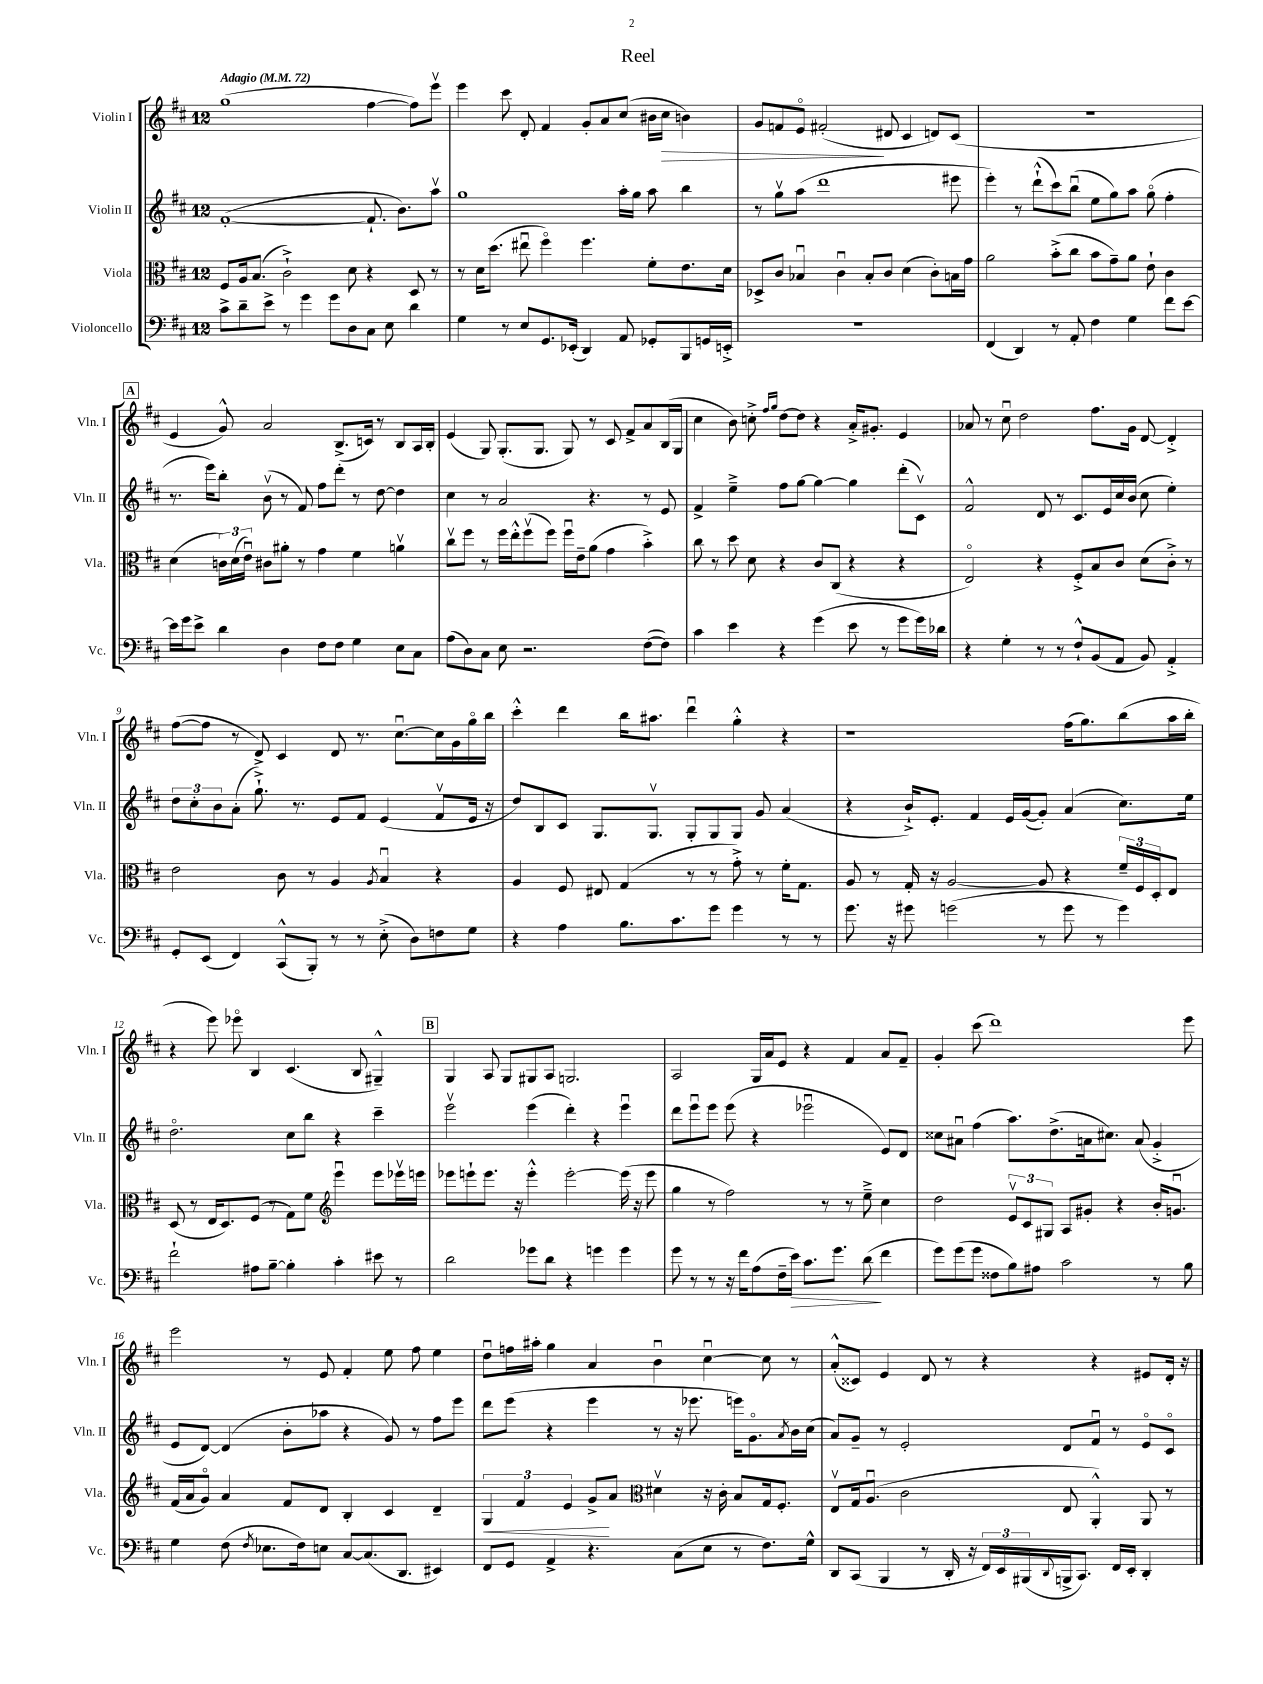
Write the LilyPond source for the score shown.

\header { title = "Reel" }
<<
\new StaffGroup <<
\new Staff = "s0" \with { instrumentName = "Violin I" shortInstrumentName = "Vln. I" } {
    \clef treble \key d \major \once \override Staff.TimeSignature.style = #'single-digit \time 12/8 \tempo "Adagio" 4 = 72
    g''1( fis''4~ fis''8) e'''8\upbow |
    e'''4 cis'''8 d'8-. fis'4 g'8-. a'8 cis''8( bis'16 cis''16\> b'4) |
    g'8 f'8 e'8\flageolet fis'2-.\!( dis'8 cis'4 d'8) cis'8( |
    R1. |
    \mark \markup { \box "A" } e'4 g'8-^) a'2 b8.->( c'16) r8 b8 a16 b16-. |
    e'4( g8) g8.-.( g8. g8) r8 cis'8 fis'8-> a'8 b16( g16 |
    cis''4 b'8) c''8-.-> \grace { fis''16 g''16 } d''8~ d''8 r4 a'16-.-> gis'8.-. e'4 |
    aes'8 r8 cis''8\downbow d''2 fis''8. g'16 d'8~ d'4-.-> |
    fis''8~( fis''8 r8 d'8->) cis'4 d'8 r8. cis''8.~\downbow cis''16 g'16 g''16\flageolet b''16 |
    cis'''4-.-^ d'''4 b''16 ais''8. d'''4\downbow g''4-.-^ r4 |
    r1 fis''16( g''8.) b''8( a''16 b''16-. |
    r4 e'''8) ees'''8\flageolet b4 cis'4.( b8 gis4---^) |
    \mark \markup { \box "B" } g4 a8 g8 gis8 a8 g2. |
    a2 g16 a'16 e'8 r4 fis'4 a'8 fis'8-- |
    g'4-. cis'''8( d'''1) e'''8 |
    e'''2 r8 e'8 fis'4-. e''8 fis''8 e''4 |
    d''8\downbow f''16 ais''16-. g''4 a'4 b'4\downbow cis''4~\downbow cis''8 r8 |
    a'8-.-^( cisis'8) e'4 d'8 r8 r4 r4 eis'8 d'16-. r16 \bar "|." |
}
\new Staff = "s1" \with { instrumentName = "Violin II" shortInstrumentName = "Vln. II" } {
    \clef treble \key d \major \once \override Staff.TimeSignature.style = #'single-digit \time 12/8
    fis'1~-.( fis'8.-! b'8.) a''8\upbow |
    g''1 a''16-. g''16 a''8 b''4 |
    r8 g''8\upbow a''8( d'''1 eis'''8 |
    e'''4-.) r8 d'''8-!-^( cis'''8) b''8\downbow( e''8 g''8) a''8 g''8\flageolet( fis''4-. |
    \mark \markup { \box "A" } r8. e'''16) b''8-. b'8\upbow( r8 fis'8) fis''8 d'''8-. r8 d''8~ d''4 |
    cis''4 r8 a'2 r4. r8 e'8 |
    fis'4-> e''4---> fis''8 g''8~ g''4~ g''4 d'''8-.( cis'8\upbow) |
    fis'2-^ d'8 r8 cis'8. e'16 cis''16 b'16( cis''8 e''4-.) |
    \tuplet 3/2 { d''8 cis''8-. b'8 } a'8-.( g''8.-!->) r8. e'8 fis'8 e'4( fis'8\upbow e'16 r16 |
    d''8) b8 cis'8 g8. g8.\upbow g8-. g8 g8 g'8 a'4( |
    r4 b'16-!->) e'8.-. fis'4 e'16 g'16~( g'8-.) a'4( cis''8.) e''16 |
    d''2.\flageolet cis''8 b''8 r4 cis'''4-- |
    \mark \markup { \box "B" } e'''2\upbow e'''4( d'''4-.) r4 e'''4\downbow |
    d'''8 e'''8\downbow e'''8 e'''8( r4 ees'''2\downbow e'8) d'8 |
    cisis''8 ais'8\downbow fis''4( a''8.) d''8.->( a'16 cis''8.) a'8( g'4-.-> |
    e'8 d'8~) d'4( b'8-. aes''8 r4 g'8) r8 fis''8 e'''8 |
    d'''8 e'''8( r4 e'''4 r8 r16 ees'''8. e'''16) g'8.\flageolet \acciaccatura { a'8 } b'16 cis''16( |
    a'8) g'8-- r8 e'2-. d'8 fis'8\downbow r8 e'8\flageolet cis'8\flageolet \bar "|." |
}
\new Staff = "s2" \with { instrumentName = "Viola" shortInstrumentName = "Vla." } {
    \clef alto \key d \major \once \override Staff.TimeSignature.style = #'single-digit \time 12/8
    fis8 a16 b8.( cis'2-!->) d'8 r4 d8 r8 |
    r8 d'16 d''8.( eis''8\downbow fis''4\flageolet) fis''4. fis'8-. e'8. d'16 |
    des8-> cis'8 bes4\downbow cis'4\downbow bes8-. cis'8 d'4( cis'8-.) b16 g'16 |
    a'2 b'8-.->( cis''8 b'8 g'8--) a'8 e'8-! cis'4 |
    \mark \markup { \box "A" } d'4( \tuplet 3/2 { c'16) d'16( e'16\downbow) } cis'8 ais'8-. r8 g'4 fis'4 a'4\upbow |
    cis''8\upbow fis''8 r8 fis''16 e''16-.-^ fis''8\upbow( fis''8) fis''16\downbow e'16-- a'8( g'4 b'4-.->) |
    cis''8 r8 d''8 d'8 r4 cis'8 cis8( r4 r4 |
    e2\flageolet) r4 fis8-.-> b8 cis'8 d'8( cis'8-.->) r8 |
    e'2 cis'8 r8 a4 \acciaccatura { a8 } b4\downbow r4 |
    a4 fis8 eis8 g4( r8 r8 g'8-.->) r8 fis'16-. g8. |
    a8 r8 g16-. r16 a2~ a8 r4 \tuplet 3/2 { fis'16-- fis16 d16-. } e8 |
    d8( r8 e16 d8.) fis8( r8 g8) fis'8 \clef treble e'''4\downbow e'''8 ees'''16\upbow e'''16 |
    \mark \markup { \box "B" } ees'''8 e'''8-! e'''8. r16 e'''4-.-^ e'''2~-. e'''16( r16 e'''8 |
    g''4 r8 fis''2) r8 r8 e''8---> cis''4 |
    d''2 \tuplet 3/2 { e'8\upbow cis'8 gis8 } a8 gis'8-. r4 b'16-. g'8.\downbow |
    fis'16( a'16 g'8\flageolet) a'4 fis'8 d'8 b4-. cis'4 d'4-- |
    \tuplet 3/2 { g4\< fis'4 e'4 } g'8->\! a'8 \clef alto dis'4\upbow r16 cis'16-. b8 g16 fis8.-. |
    e8\upbow g16 a8.\downbow( cis'2 e8 a,4-.-^) a,8 r8 \bar "|." |
}
\new Staff = "s3" \with { instrumentName = "Violoncello" shortInstrumentName = "Vc." } {
    \clef bass \key d \major \once \override Staff.TimeSignature.style = #'single-digit \time 12/8
    cis'8-> d'8-- e'8-> r8 g'4 g'8 d8 cis8 e8 d'4 |
    g4 r8 e8 g,8. ees,16-.( d,4) a,8 ges,8-. b,,8 g,16 e,16-.-> |
    R1. |
    fis,4( d,4) r8 a,8-. fis4 g4 fis'8 e'8~ |
    \mark \markup { \box "A" } e'16 g'16 e'8-> d'4 d4 fis8 fis8 g4 e8 cis8 |
    a8( d8) cis8 e8 r2. fis8~( fis8) |
    cis'4 e'4 r4 g'4( e'8 r8 g'8 g'16) des'16 |
    r4 g4-. r8 r8 fis8-!-^ b,8( a,8 b,8) a,4-.-> |
    g,8-. e,8( fis,4) cis,8-^( b,,8-.) r8 r8 e8-.->( d8) f8 g8 |
    r4 a4 b8. cis'8. g'8 g'4 r8 r8 |
    g'8. r16 gis'8 g'2( r8 g'8 r8 g'4) |
    fis'2-! ais8 b8~-- b4-. cis'4-. eis'8 r8 |
    \mark \markup { \box "B" } d'2 ges'8 d'8 r4 g'4 g'4 |
    g'8 r8 r8 r16 fis'16 a8( fis16-- e'16\>) cis'8. g'8. d'8\!( fis'4 |
    g'8) g'8( g'8 fisis8 b8) ais8 cis'2 r8 b8 |
    g4 fis8( \acciaccatura { fis8 } ees8. fis16) e8 cis8~ cis8.( d,8. eis,4) |
    fis,8 g,8 a,4-> r4. cis8( e8 r8 fis8.) g16-^ |
    d,8 cis,8( b,,4 r8 d,16-. r16 \tuplet 3/2 { fis,16) e,16 bis,,16( } \appoggiatura { d,8 } b,,16-> cis,8.) fis,16 e,16-. d,4-. \bar "|." |
}
>>
>>
